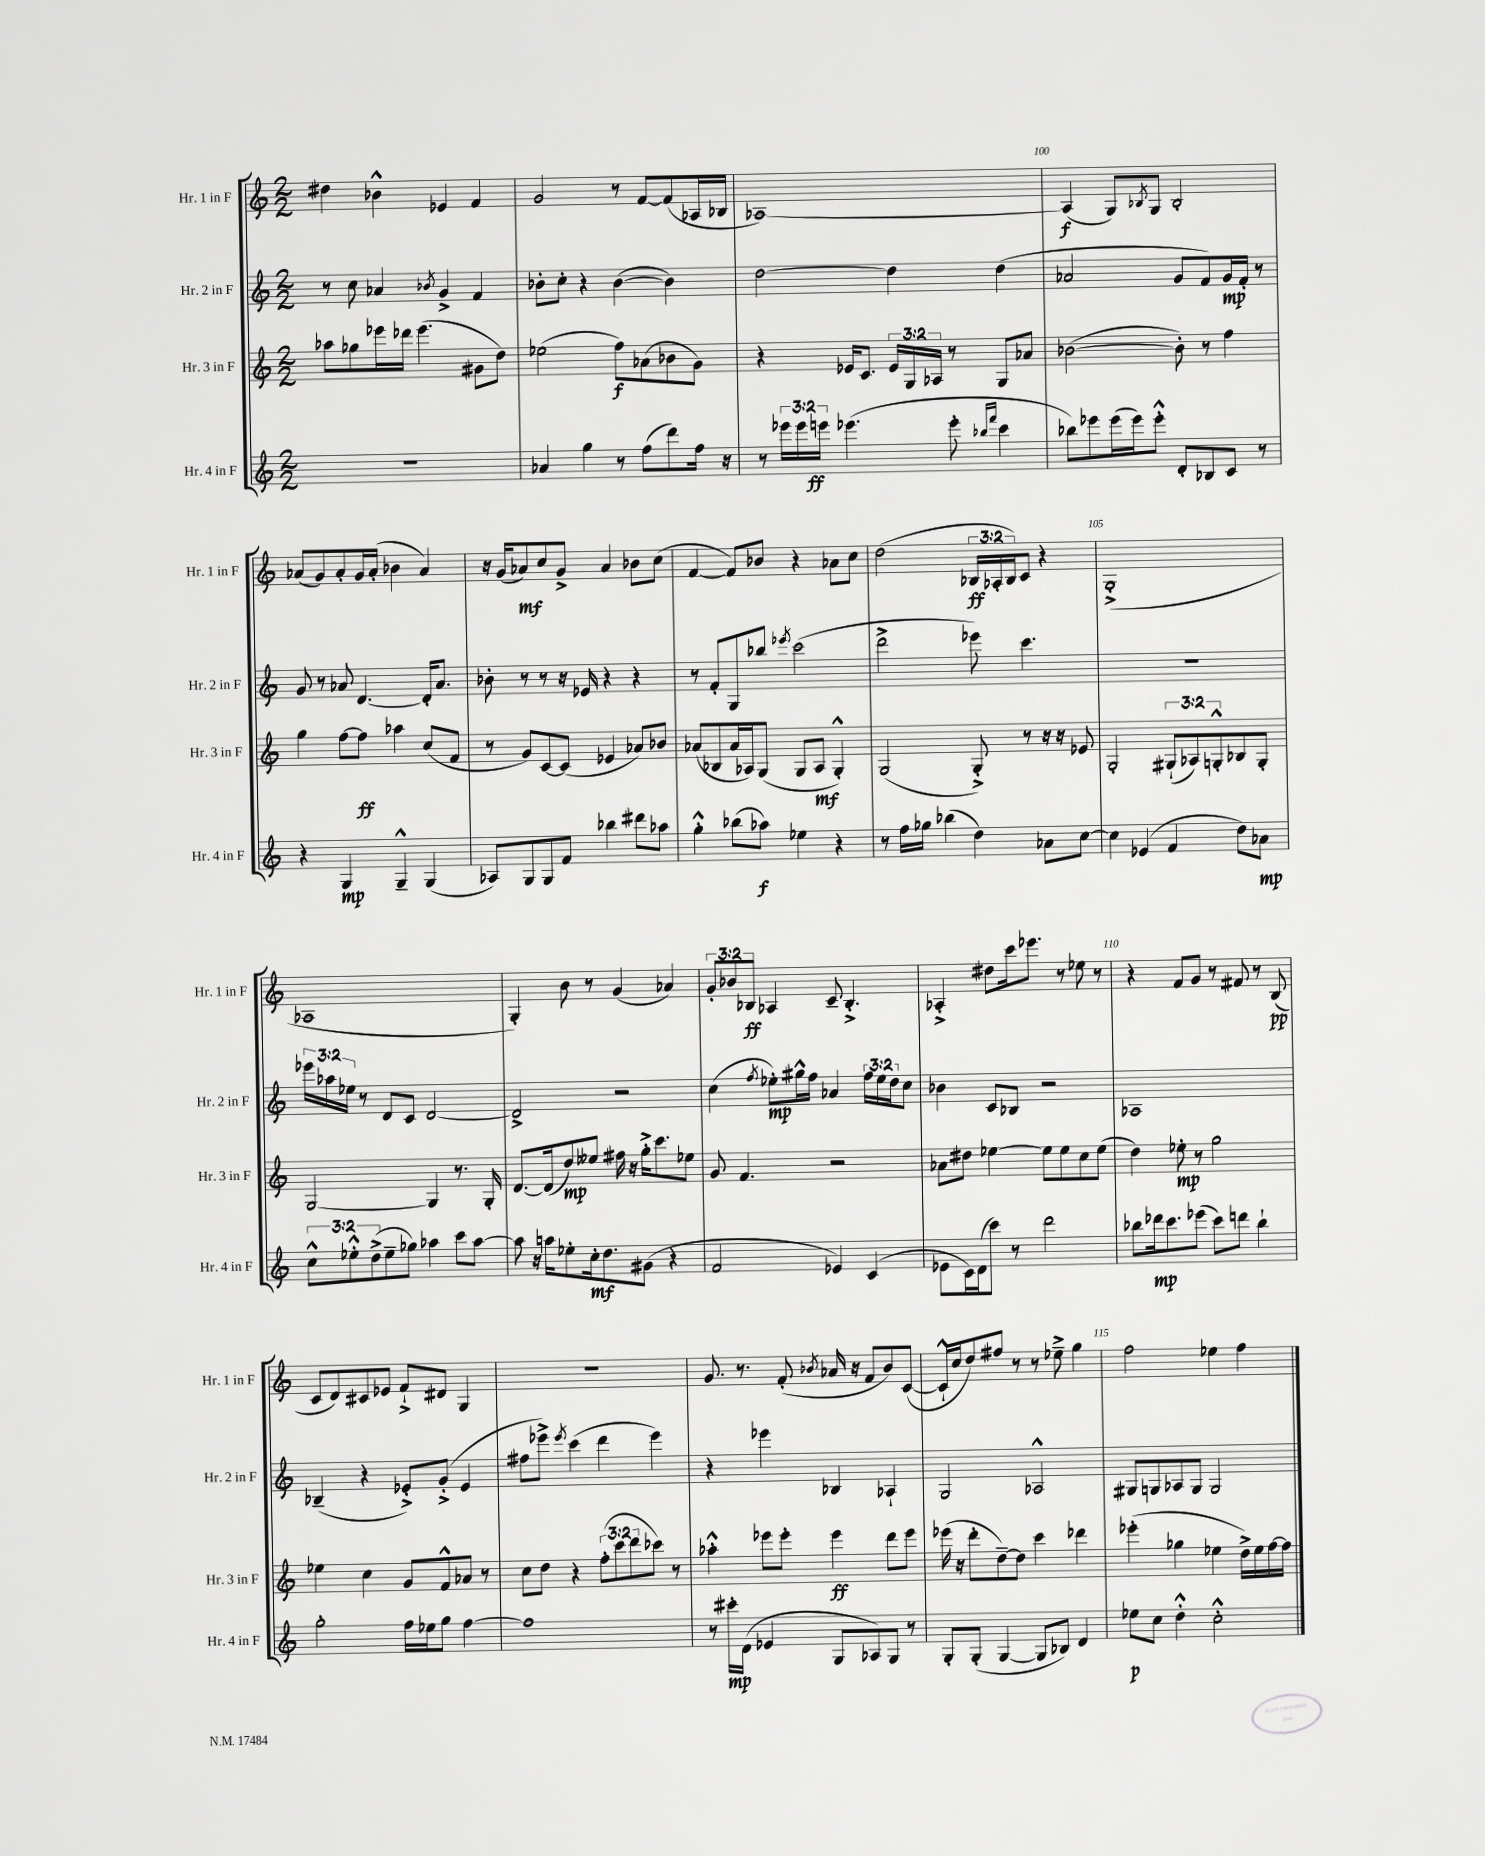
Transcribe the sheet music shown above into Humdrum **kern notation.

**kern	**kern	**kern	**kern
*staff4	*staff3	*staff2	*staff1
*clefG2	*clefG2	*clefG2	*clefG2
*k[]	*k[]	*k[]	*k[]
*M2/2	*M2/2	*M2/2	*M2/2
1r	8aa-\L	8r	4dd#\
.	8gg-\	8cc\	.
.	16eee-\L	4a-/	4b-^^\
.	16ddd-\JJ	.	.
.	(4.eee-\	.	.
.	.	8qb-/	.
.	.	4g^/	4e-/
.	8g#\L	4f/	4f/
.	8dd\J)	.	.
=	=	=	=
4a-/	(2ee-\	8b-'\L	2g/
.	.	8cc'\J	.
4gg\	.	4r	.
8r	8ff\L)	([4b-\	8r
(8ff\L	(8a-\	.	[8f/L
8ddd\)	8b-\	4b-\])	(8f/]
16ff\Jk	8g\J)	.	16A-/L
16r	.	.	16B-/JJ
=	=	=	=
8r	4r	[2dd\	[1A-)
24eee-\LL	.	.	.
24eee-\	.	.	.
24eee\JJ	.	.	.
(4.eee-\	16e-/LK	.	.
.	8.c/J	.	.
.	24e-/LL	4dd\]	.
.	24G/	.	.
.	24A-/JJ	.	.
8eee-'\	8r	.	.
16qqbb-/LL	.	.	.
16qqfff/JJ	.	.	.
4ccc\	8G/L	(4dd\	.
.	8a-/J	.	.
=	=	=	=
8bb-\L)	([2b-\	2a-/	(4A-/]
8eee-\	.	.	.
(16eee-\L	.	.	8G/L)
16eee-\J)	.	.	.
.	.	.	8qB-/
8eee-'^^\J	.	.	8G/J
8d'/L	8b-'\])	8g/L	2B-'/
8B-/	8r	8f/)	.
8c/J	4ff\	16g/L	.
.	.	16f'/JJ	.
8r	.	8r	.
=	=	=	=
4r	4gg\	8g/	(8a-/L
.	.	8r	8g/)
4G/	[8ff\L	8a-/	8a-'/
.	8ff\]J	[4.d/	16g/L
.	.	.	(16a-'/JJ
4G~^^/	4aa-\	.	4b-\
(4G/	(8cc/L	16d'/]LK	4a-/)
.	.	8.a-/J	.
.	8f/J	.	.
=	=	=	=
8A-/L)	8r	8b-'\	16r
.	.	.	(16g/LK
8G/	8g/L)	8r	8a-/)
8G/	[8c/	8r	8cc/
8f/J	(8c/]J	16r	8g^/J
.	.	16e-/	.
4bb-\	4e-/	4r	4a-/
8ddd#\L	8a-/L)	4r	8b-\L
8aa-\J	8b-/J	.	(8cc\J
=	=	=	=
4gg'^^\	(8a-/L	8r	[4f/
.	8B-/	8f'/L	.
(8bb-\L	16a-/L	8G/	8f/]L)
.	16A-/J)	.	.
8aa-\J)	(8G/J	8bb-/J	8b-/J
.	.	8qeee-/	.
4ee-\	8G/L	(2ccc\	4r
.	8A-/J	.	.
4r	4G'^^/)	.	8a-\L
.	.	.	8cc\J
=	=	=	=
8r	(2G/	2ddd^\	(2dd\
16ff\LL	.	.	.
16gg-\JJ	.	.	.
(4bb-\	.	.	.
4dd\)	8G'^/)	8eee-\)	24B-/LL
.	.	.	24A-'/
.	.	.	24B-/J)
.	8r	4.ccc\	8c/J
8a-\L	16r	.	4r
.	16r	.	.
[8cc\J	8e-/	.	.
=	=	=	=
4cc\]	2G'/	1r	(1G'^
(4e-/	.	.	.
4f/	(12G#`/L	.	.
.	12A-/)	.	.
.	12G'^^/	.	.
8dd\L)	8B-/	.	.
8a-\J	8G'/J	.	.
=	=	=	=
12cc^^\L	[2G/	24eee-\LL	1A-
.	.	24aa-\	.
12ee-'^^\	.	24ee-\JJ	.
.	.	8r	.
(12dd^\	.	.	.
8ee-~\	.	8d/L	.
8gg-\J)	.	8c/J	.
4aa-\	4G/]	[2d/	.
8ccc\L	8.r	.	.
[8aa-\J	.	.	.
.	16G'/	.	.
=	=	=	=
8aa-\]	[8.d/L	2d^/]	4G'/)
16r	.	.	.
16aa\LK	(16d/]k	.	.
8ee-'\	8dd/)	.	8b\
16cc'\k	8ee--/J	.	8r
8.dd\	.	.	.
.	16ff#\	2r	(4g/
.	16r	.	.
(8g#\J	16gg'^\LK	.	.
.	8.ccc\	.	.
4r	.	.	4a-/)
.	8ee-\J	.	.
=	=	=	=
2f/	8g/	(4cc\	12g'/L
.	.	.	12b-/
.	4.f/	.	.
.	.	.	12B-/J
.	.	8qff/	.
.	.	8ee-'\L)	4A-/
.	.	16gg#^^\L	.
.	.	16ff\JJ	.
4e-/)	2r	4a-/	8c~/
.	.	.	4.B-'^/
(4c/	.	24ff\LL	.
.	.	24ee-\	.
.	.	24dd\J	.
.	.	8cc\J	.
=	=	=	=
8e-\L	8a-\L	4b-\	4A-'^/
16c\L)	8dd#\J	.	.
(16d\J	.	.	.
8ccc\J)	[4ee-\	8c/L	8dd#\L
8r	.	8B-/J	16ccc\k
.	.	.	8.eee-\J
2ddd\	8ee-\]L	2r	.
.	8ee-\	.	8r
.	8cc\	.	8ee-\
.	(8ee-\J	.	8r
=	=	=	=
8bb-\L	4dd\)	1A-	4r
16ddd-\k	.	.	.
8.ccc\	.	.	.
.	8ee-'\	.	8f/L
(8eee-\J	8r	.	8g/J
8ccc\L)	2gg\	.	8r
8ddd\J	.	.	8f#/
4bb-`\	.	.	8r
.	.	.	(8B/
=	=	=	=
2gg'\	4ee-\	(4B-~/	8c/L
.	.	.	8d/)
.	4cc\	4r	8c#/
.	.	.	8e-/J
16ff\LL	8g/L	8e-'^/L)	8f`^/L
16ee-\J	.	.	.
8gg\J	8f^^/	(8g'^/J	8d#/J
[4ff\	8a-/J	4e-/	4G/
.	8r	.	.
=	=	=	=
1ff]	8cc\L	8ff#\L	1r
.	8dd\J	8eee-^\J)	.
.	.	8qeee-/	.
.	4r	(4ccc\	.
.	(12ff'\L	4ddd\	.
.	12ccc\	.	.
.	12ddd\	.	.
.	8ccc-\J)	4eee-\)	.
.	8r	.	.
=	=	=	=
8r	4aa-'^^\	4r	8.g/
16ccc#'\LL	.	.	.
(16d\JJ	.	.	8.r
4e-/	8eee-\L	4eee-\	.
.	8eee-'\J	.	(8f'/
.	.	.	8qb-/
8G/L	4eee-\	4B-/	16a-/
.	.	.	16r
8A-/)	.	.	8f/L
8G/J	8ddd\L	4A-`/	8b-/)
8r	8eee-\J	.	([8c/J
=	=	=	=
8G'/L	(16eee-\	2G/	16c`^^/]LL
.	16r	.	16cc/J
(8G'/J	8ddd'\L	.	8dd/)
[4G/	[8dd~\)	.	8ff#/J
.	8dd\]J	.	8r
8G/]L	4ccc\	2A-^^/	8r
8B-/J)	.	.	8ee-~^\
4d/	4ddd-\	.	4gg\
=	=	=	=
8ee-\L	(4eee-'\	8G#/L	2ff\
8cc\J	.	8G/	.
4dd'^^\	4gg-\	8A-/	.
.	.	8G/J	.
2cc'^^\	4ee-\	2G/	4ee-\
.	16dd^\LL)	.	4ff\
.	16ee-\	.	.
.	[16ff\	.	.
.	16ff\]JJ	.	.
==	==	==	==
*-	*-	*-	*-
